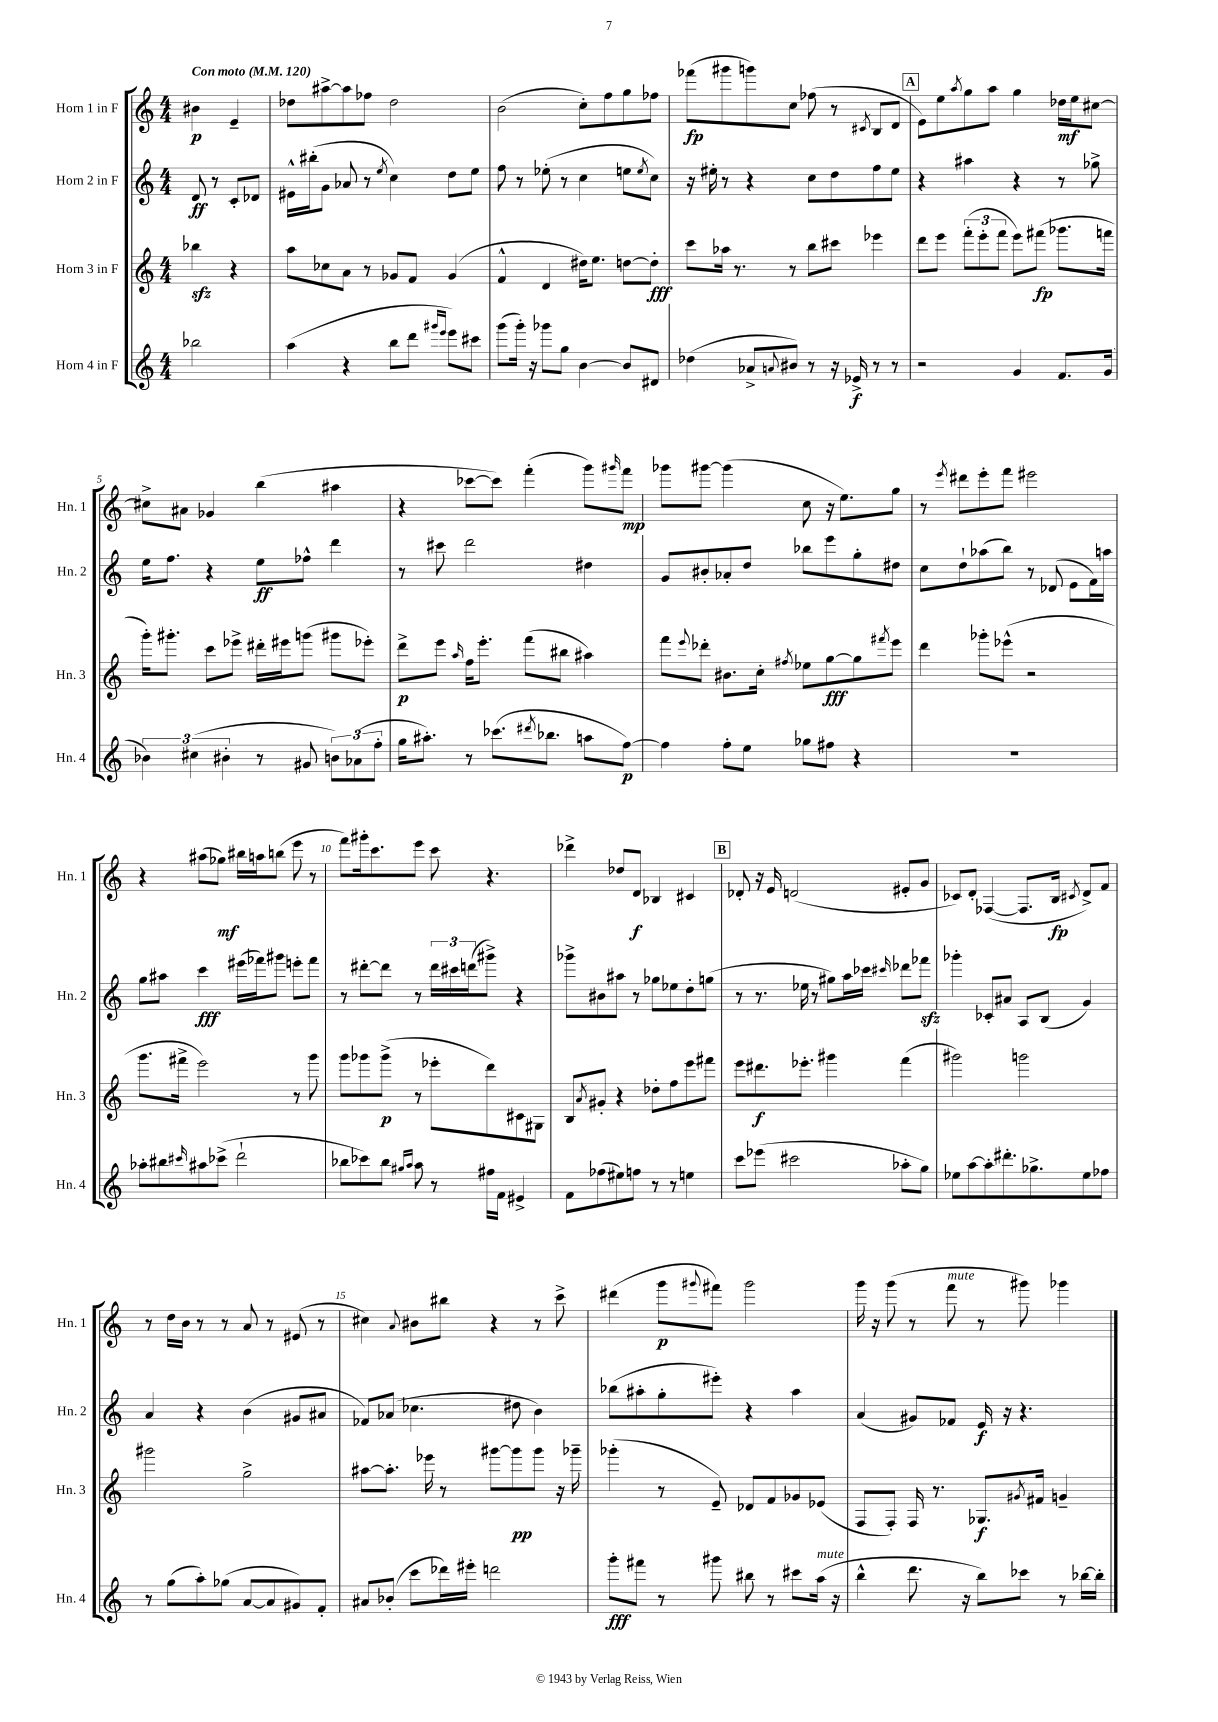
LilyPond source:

<<
\new StaffGroup <<
\new Staff = "s0" \with { instrumentName = "Horn 1 in F" shortInstrumentName = "Hn. 1" } {
    \clef treble \key c \major \numericTimeSignature \time 4/4 \partial 2 \tempo "Con moto" 4 = 120
    bis'4\p e'4-- |
    des''8 ais''8~-> ais''8 fes''8 des''2 |
    b'2( c''8-.) f''8 g''8 fes''8 |
    fes'''8\fp( gis'''8 g'''8) c''8 fes''8( r8 \acciaccatura { cis'8 } b8 d'8 |
    \mark \markup { \box "A" } e'8) e''8 \acciaccatura { a''8 } g''8 a''8 g''4 des''16\mf e''16 cis''8~ |
    cis''8-> ais'8 ges'4 b''4( ais''4 |
    r4 ces'''8~ ces'''8) f'''4-.( g'''8) \grace { gis'''16 } f'''8\mp |
    ges'''8 gis'''8~ gis'''4( c''8 r16 e''8.) g''8 |
    r8 \acciaccatura { e'''8 } dis'''8 e'''8-. f'''8 eis'''2 |
    r4 ais''8( ges''8\mf) bis''16 a''16 b''8( e'''8 r8 |
    f'''8) gis'''16-. c'''8. e'''8 c'''8 r4. |
    des'''4-> des''8 d'8\f bes4 cis'4 |
    \mark \markup { \box "B" } des'8-. r16 e'16 d'2( eis'8-. g'8 |
    ces'8) d'8-. fes4~( fes8. b16\fp \acciaccatura { cis'8 } d'8->) f'8 |
    r8 d''16 b'16 r8 r8 a'8 r8 eis'8( r8 |
    cis''4) \appoggiatura { a'8 } bis'8 bis''8 r4 r8 c'''8-> |
    dis'''4( g'''8\p \appoggiatura { gis'''8 } fis'''8) gis'''2 |
    g'''16 r16 g'''8( r8 f'''8^\markup { \italic "mute" } r8 gis'''8) ges'''4 \bar "|." |
}
\new Staff = "s1" \with { instrumentName = "Horn 2 in F" shortInstrumentName = "Hn. 2" } {
    \clef treble \key c \major \numericTimeSignature \time 4/4 \partial 2
    d'8\ff r8 c'8-. des'8 |
    eis'16-^ bis''16-.( g'8 aes'8 r8 \acciaccatura { e''8 } c''4) d''8 e''8 |
    f''8 r8 ees''8-.( r8 c''4 e''8 \acciaccatura { e''8 } c''8) |
    r16 eis''16-. r8 r4 c''8 d''8 f''8 eis''8 |
    \mark \markup { \box "A" } r4 ais''4 r4 r8 ges''8-> |
    e''16 f''8. r4 e''8\ff fes''8-^ d'''4 |
    r8 cis'''8 d'''2 dis''4 |
    g'8 bis'8-. aes'8-. d''8 bes''8 e'''8 g''8-. dis''8 |
    c''8 d''8-! aes''8( b''8) r8 des'8( e'8 f'16) a''16 |
    g''8 ais''8 c'''4\fff eis'''16( fes'''16) gis'''8 e'''8-. fes'''8 |
    r8 dis'''8~-. dis'''8 r8 \tuplet 3/2 { dis'''16 cis'''16 d'''16( } gis'''8->) r4 |
    ges'''8-> bis'8 ais''8 r8 ges''8 ees''8 d''8-. g''8( |
    \mark \markup { \box "B" } r8 r8. ees''16 r8 gis''8) a''16 ces'''16 \grace { cis'''16 } des'''8 fes'''8\sfz |
    ges'''4-. ces'8-. ais'8 a8 b8( g'4) |
    a'4 r4 b'4( gis'8 ais'8 |
    fes'8) aes'8( ces''4. dis''8 b'4) |
    bes''8( ais''8-. g''8-. eis'''8-.) r4 ais''4 |
    a'4( gis'8) fes'8 e'16\f r16 r4. \bar "|." |
}
\new Staff = "s2" \with { instrumentName = "Horn 3 in F" shortInstrumentName = "Hn. 3" } {
    \clef treble \key c \major \numericTimeSignature \time 4/4 \partial 2
    bes''4\sfz r4 |
    a''8 ces''8 a'8 r8 ges'8 f'8 ges'4( |
    f'4-^ d'4 dis''16) e''8. d''8~ d''8-.\fff |
    c'''8 aes''16 r8. r8 b''8 cis'''8 ees'''4 |
    \mark \markup { \box "A" } d'''8 e'''8 \tuplet 3/2 { f'''8-.( e'''8-. f'''8 } e'''8) fis'''8\fp( ges'''8. f'''16 |
    g'''16-.) gis'''8.-. c'''8 ees'''8-> dis'''16-. eis'''16 g'''8( gis'''8 ees'''8-.) |
    d'''8->\p e'''8 \grace { a''16 } f''16 e'''8.-. f'''8( bis''8 ais''4) |
    f'''8 \appoggiatura { e'''8 } des'''8-. bis'8. c''16-. \acciaccatura { fis''8 } ees''8 g''8~\fff g''8 \acciaccatura { fis'''8 } e'''8 |
    d'''4 ges'''8-. ees'''8-^( r2 |
    g'''8. fis'''16-> e'''2) r8 g'''8 |
    g'''8 ges'''8 ges'''8->\p( r8 ees'''8-. d'''8) cis'8 gis8 |
    b8 \acciaccatura { a'8 } gis'8-. r4 des''8-. f''8 e'''8 fis'''8 |
    \mark \markup { \box "B" } e'''8 dis'''8.\f ees'''8.-. gis'''4 f'''4( |
    gis'''2) g'''2 |
    gis'''2 g''2-> |
    ais''8~ ais''8.-. ees'''16 r8 gis'''8~ gis'''8\pp gis'''8 r16 ges'''16-- |
    ges'''4-.( r8 e'8--) des'8 f'8 ges'8 ees'8( |
    f8 f8-.) f16 r8. ges8.\f \acciaccatura { gis'8 } fis'16 g'4-- \bar "|." |
}
\new Staff = "s3" \with { instrumentName = "Horn 4 in F" shortInstrumentName = "Hn. 4" } {
    \clef treble \key c \major \numericTimeSignature \time 4/4 \partial 2
    bes''2 |
    a''4( r4 b''8 d'''8 \grace { gis'''16 e'''16 } e'''8) cis'''8 |
    g'''8( g'''16-.) r16 ges'''8 g''8 b'4~ b'8 dis'8 |
    des''4( aes'8-> \appoggiatura { a'8 } bis'8) r8 r16 ees'16->\f r8 r8 |
    \mark \markup { \box "A" } r2 g'4 f'8. g'16( |
    \tuplet 3/2 { bes'4) cis''4( bis'4-. } r8 gis'8 \tuplet 3/2 { b'8) aes'8( f''8-. } |
    g''16 ais''8.-.) r8 ces'''8.( \acciaccatura { dis'''8 } bes''8. a''8 f''8~\p) |
    f''4 f''8-. e''8 ges''8 fis''8 r4 |
    R1 |
    aes''8-. bis''8 \grace { cis'''16 } ais''8 ces'''8->( d'''2-! |
    bes''8 ces'''8) bes''8 \grace { gis''16 a''16 } a''8 r8 fis''16 f'16 eis'4-> |
    f'8 fes''8( eis''8) f''8 r8 r8 e''4 |
    \mark \markup { \box "B" } c'''8 ees'''8( cis'''2 aes''8-. g''8) |
    ees''8 a''8~ a''8-. dis'''8.-. ges''8.-> ees''8 fes''8 |
    r8 g''8( a''8-.) ges''8( a'8~ a'8 gis'8) f'8-. |
    ais'8 bes'8-.( c'''8 des'''16) eis'''16-. d'''2 |
    g'''8-.\fff fis'''8 r8 gis'''8 bis''8 r8 cis'''8 a''16^\markup { \italic "mute" }( r16 |
    b''4-^ d'''8. r16 b''8) ces'''8 r8 bes''16~ bes''16-. \bar "|." |
}
>>
>>
\layout { \context { \Score \override BarNumber.break-visibility = ##(#f #t #t) barNumberVisibility = #(every-nth-bar-number-visible 5) } }
